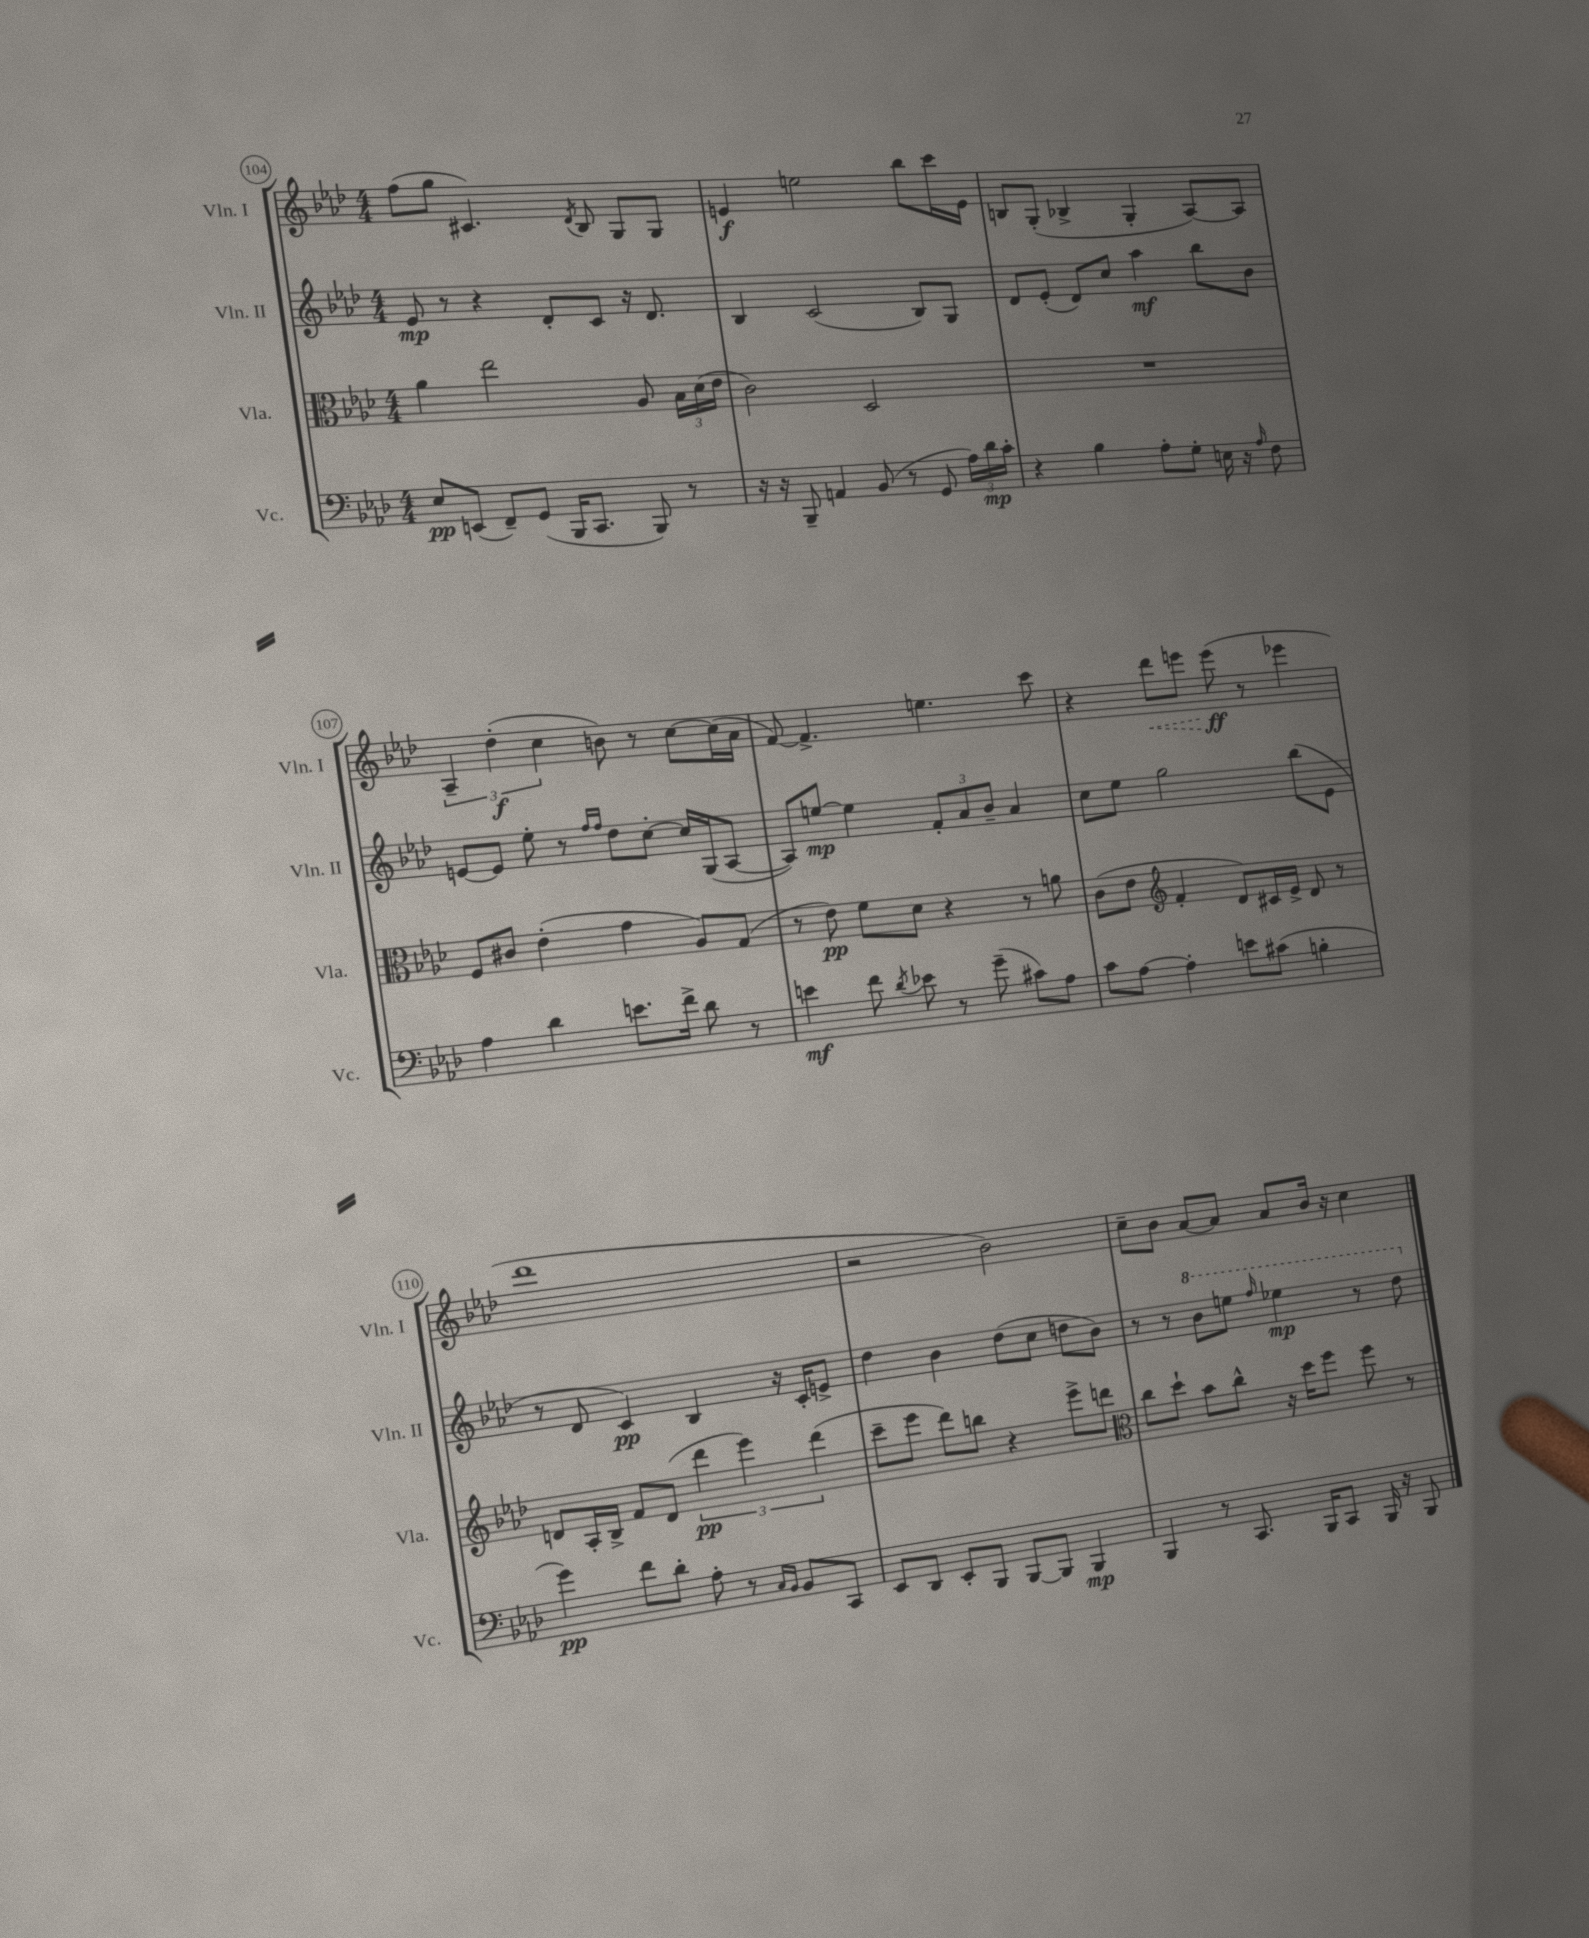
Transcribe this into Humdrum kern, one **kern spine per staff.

**kern	**dynam	**kern	**dynam	**kern	**dynam	**kern	**dynam
*part4	*part4	*part3	*part3	*part2	*part2	*part1	*part1
*staff4	*staff4	*staff3	*staff3	*staff2	*staff2	*staff1	*staff1
*I"Vc.	*	*I"Vla.	*	*I"Vln. II	*	*I"Vln. I	*
*I'Vc.	*	*I'Vla.	*	*I'Vln. II	*	*I'Vln. I	*
*clefF4	*	*clefC3	*	*clefG2	*	*clefG2	*
*k[b-e-a-d-]	*	*k[b-e-a-d-]	*	*k[b-e-a-d-]	*	*k[b-e-a-d-]	*
*M4/4	*	*M4/4	*	*M4/4	*	*M4/4	*
=104	=104	=104	=104	=104	=104	=104	=104
8E-/L	pp	4a-\	.	8e-/	mp	(8ff\L	.
(8EEn/J	.	.	.	8r	.	8gg\J	.
8FF~/L)	.	2ee-\	.	4r	.	4.c#X/)	.
(8GG/J	.	.	.	.	.	.	.
16BBB-/KL	.	.	.	8d-'/L	.	.	.
8.CC/J	.	.	.	.	.	.	.
.	.	.	.	.	.	8qd-/	.
.	.	.	.	8c/J	.	8B-/	.
8BBB-/)	.	8A-/	.	16r	.	8G/L	.
.	.	.	.	8.d-/	.	.	.
8r	.	24B-\LL	.	.	.	8G/J	.
.	.	(24d-\	.	.	.	.	.
.	.	24e-\JJ	.	.	.	.	.
=105	=105	=105	=105	=105	=105	=105	=105
16r	.	2c\)	.	4B-/	.	4en/	f
16r	.	.	.	.	.	.	.
8BBB-~/	.	.	.	.	.	.	.
4AAn/	.	.	.	(2c/	.	2een\	.
(8BB-/	.	2D-/	.	.	.	.	.
8r	.	.	.	.	.	.	.
8GG/	.	.	.	8B-/L)	.	8bb-\L	.
24A-\LL)	.	.	.	8G/J	.	16ccc\L	.
24d-\	mp	.	.	.	.	.	.
.	.	.	.	.	.	16e\JJ	.
24c'\JJ	.	.	.	.	.	.	.
=106	=106	=106	=106	=106	=106	=106	=106
4r	.	1r	.	8d-/L	.	8Bn/L	.
.	.	.	.	(8e-'/J	.	(8G'/J	.
4B-\	.	.	.	8d-/L)	.	4B-X^/	.
.	.	.	.	8cc/J	.	.	.
8A-'\L	.	.	.	4aa-\	mf	4G'/	.
8G'\J	.	.	.	.	.	.	.
16En\	.	.	.	8bb-\L	.	[8A-/L)	.
16r	.	.	.	.	.	.	.
16qqA-/	.	.	.	.	.	.	.
8F\	.	.	.	8b-\J	.	8A-/J]	.
!!LO:LB:g=z
=107	=107	=107	=107	=107	=107	=107	=107
4A-\	.	8F/L	.	[8en/L	.	6A-~/	.
.	.	8c#X/J	.	8e/J]	.	.	.
.	.	.	.	.	.	(6dd-'\	f
4d-\	.	(4e-'\	.	8ee-'\	.	.	.
.	.	.	.	.	.	6cc\	.
.	.	.	.	8r	.	.	.
.	.	.	.	16qqff/LL	.	.	.
.	.	.	.	16qqff/JJ	.	.	.
8.en\L	.	4g\	.	8dd-\L	.	8bn\)	.
.	.	.	.	[8cc'\J	.	8r	.
16f^\Jk	.	.	.	.	.	.	.
8d-\	.	8A-/L)	.	16cc/LL]	.	[8cc\L	.
.	.	.	.	(16G/J	.	.	.
8r	.	(8G/J	.	[8A-/J	.	(16cc\L]	.
.	.	.	.	.	.	16a-\JJ	.
=108	=108	=108	=108	=108	=108	=108	=108
4en\	mf	8r	.	8A-/L])	.	[8f/)	.
.	.	8e-\)	pp	[8een/J	mp	4.f^/]	.
8f\	.	8f\L	.	4ee\]	.	.	.
8qd-/	.	.	.	.	.	.	.
8e-X\	.	8d-\J	.	.	.	.	.
8r	.	4r	.	12f'/L	.	4.een\	.
.	.	.	.	12a-/	.	.	.
(8g~\	.	.	.	.	.	.	.
.	.	.	.	12b-~/J	.	.	.
8c#X\L)	.	8r	.	4a-/	.	.	.
8A-\J	.	8an\	.	.	.	8ccc\	.
=109	=109	=109	=109	=109	=109	=109	=109
8c\L	.	(8c\L	.	8cc\L	.	4r	.
[8A-\J	.	8e-\J	.	8ee-\J	.	.	.
*	*	*clefG2	*	*	*	*	*
!	!	!	!	!	!	!	!LO:HP:b
4A-'\]	.	4f'/	.	2gg\	.	8ddd-\L	<
.	.	.	.	.	.	8eeen\J	.
8en\L	.	8d-/L)	.	.	.	(8eee\	ff
(8c#X\J	.	16c#X/L	.	.	.	8r	[
.	.	16e-^/JJ	.	.	.	.	.
4Bn'\	.	8d-/	.	(8bb-\L	.	4eee-X\	.
.	.	8r	.	8e-\J	.	.	.
!!LO:LB:g=z
=110	=110	=110	=110	=110	=110	=110	=110
4g\)	pp	8dn/L	.	8r	.	1ddd-	.
.	.	16A-'/L	.	8d-/	.	.	.
.	.	16B-^/JJ	.	.	.	.	.
8f\L	.	8f/L	.	4c/)	pp	.	.
8d-'\J	.	(8d/J	.	.	.	.	.
8A-'\	.	6ddd-\	pp	4B-/	.	.	.
8r	.	.	.	.	.	.	.
.	.	6eee-\)	.	.	.	.	.
16qqC/LL	.	.	.	.	.	.	.
16qqBB-/JJ	.	.	.	.	.	.	.
8BB-/L	.	.	.	16r	.	.	.
.	.	.	.	16c'/KL	.	.	.
.	.	(6ddd-\	.	.	.	.	.
8CC/J	.	.	.	8en^/J	.	.	.
=111	=111	=111	=111	=111	=111	=111	=111
8EE-/L	.	8ccc~\L	.	4dd-\	.	2r	.
8DD-/J	.	8eee-\J	.	.	.	.	.
8EE-'/L	.	8ddd-\L)	.	4b-\	.	.	.
8BBB-/J	.	8bbn\J	.	.	.	.	.
[8BBB-/L	.	4r	.	(8dd-\L	.	2b-\)	.
8BBB-/J]	.	.	.	8cc\J	.	.	.
4BBB-/	mp	8eee-^\L	.	8ddn\L	.	.	.
.	.	8dddn\J	.	8b-\J)	.	.	.
=112	=112	=112	=112	=112	=112	=112	=112
*	*	*clefC3	*	*	*	*	*
4BBB-/	.	8cc\L	.	8r	.	8cc~\L	.
.	.	8dd-`\J	.	8r	.	8b-\J	.
*	*	*	*	*8va	*	*	*
8r	.	8b-\L	.	8bb-\L	.	[8a-/L	.
8.CC/	.	8cc^^\J	.	8eeen\J	.	8a-/J]	.
.	.	.	.	16qqfff/	.	.	.
.	.	16r	.	4eee-X\	mp	8a-/L	.
16BBB-/KL	.	16dd-\KL	.	.	.	.	.
8CC/J	.	8ff\J	.	.	.	16b-/Jk	.
.	.	.	.	.	.	16r	.
16BBB-/	.	8ff\	.	8r	.	4cc\	.
16r	.	.	.	.	.	.	.
8BBB-/	.	8r	.	8ddd-\	.	.	.
*	*	*	*	*X8va	*	*	*
==	==	==	==	==	==	==	==
*-	*-	*-	*-	*-	*-	*-	*-
